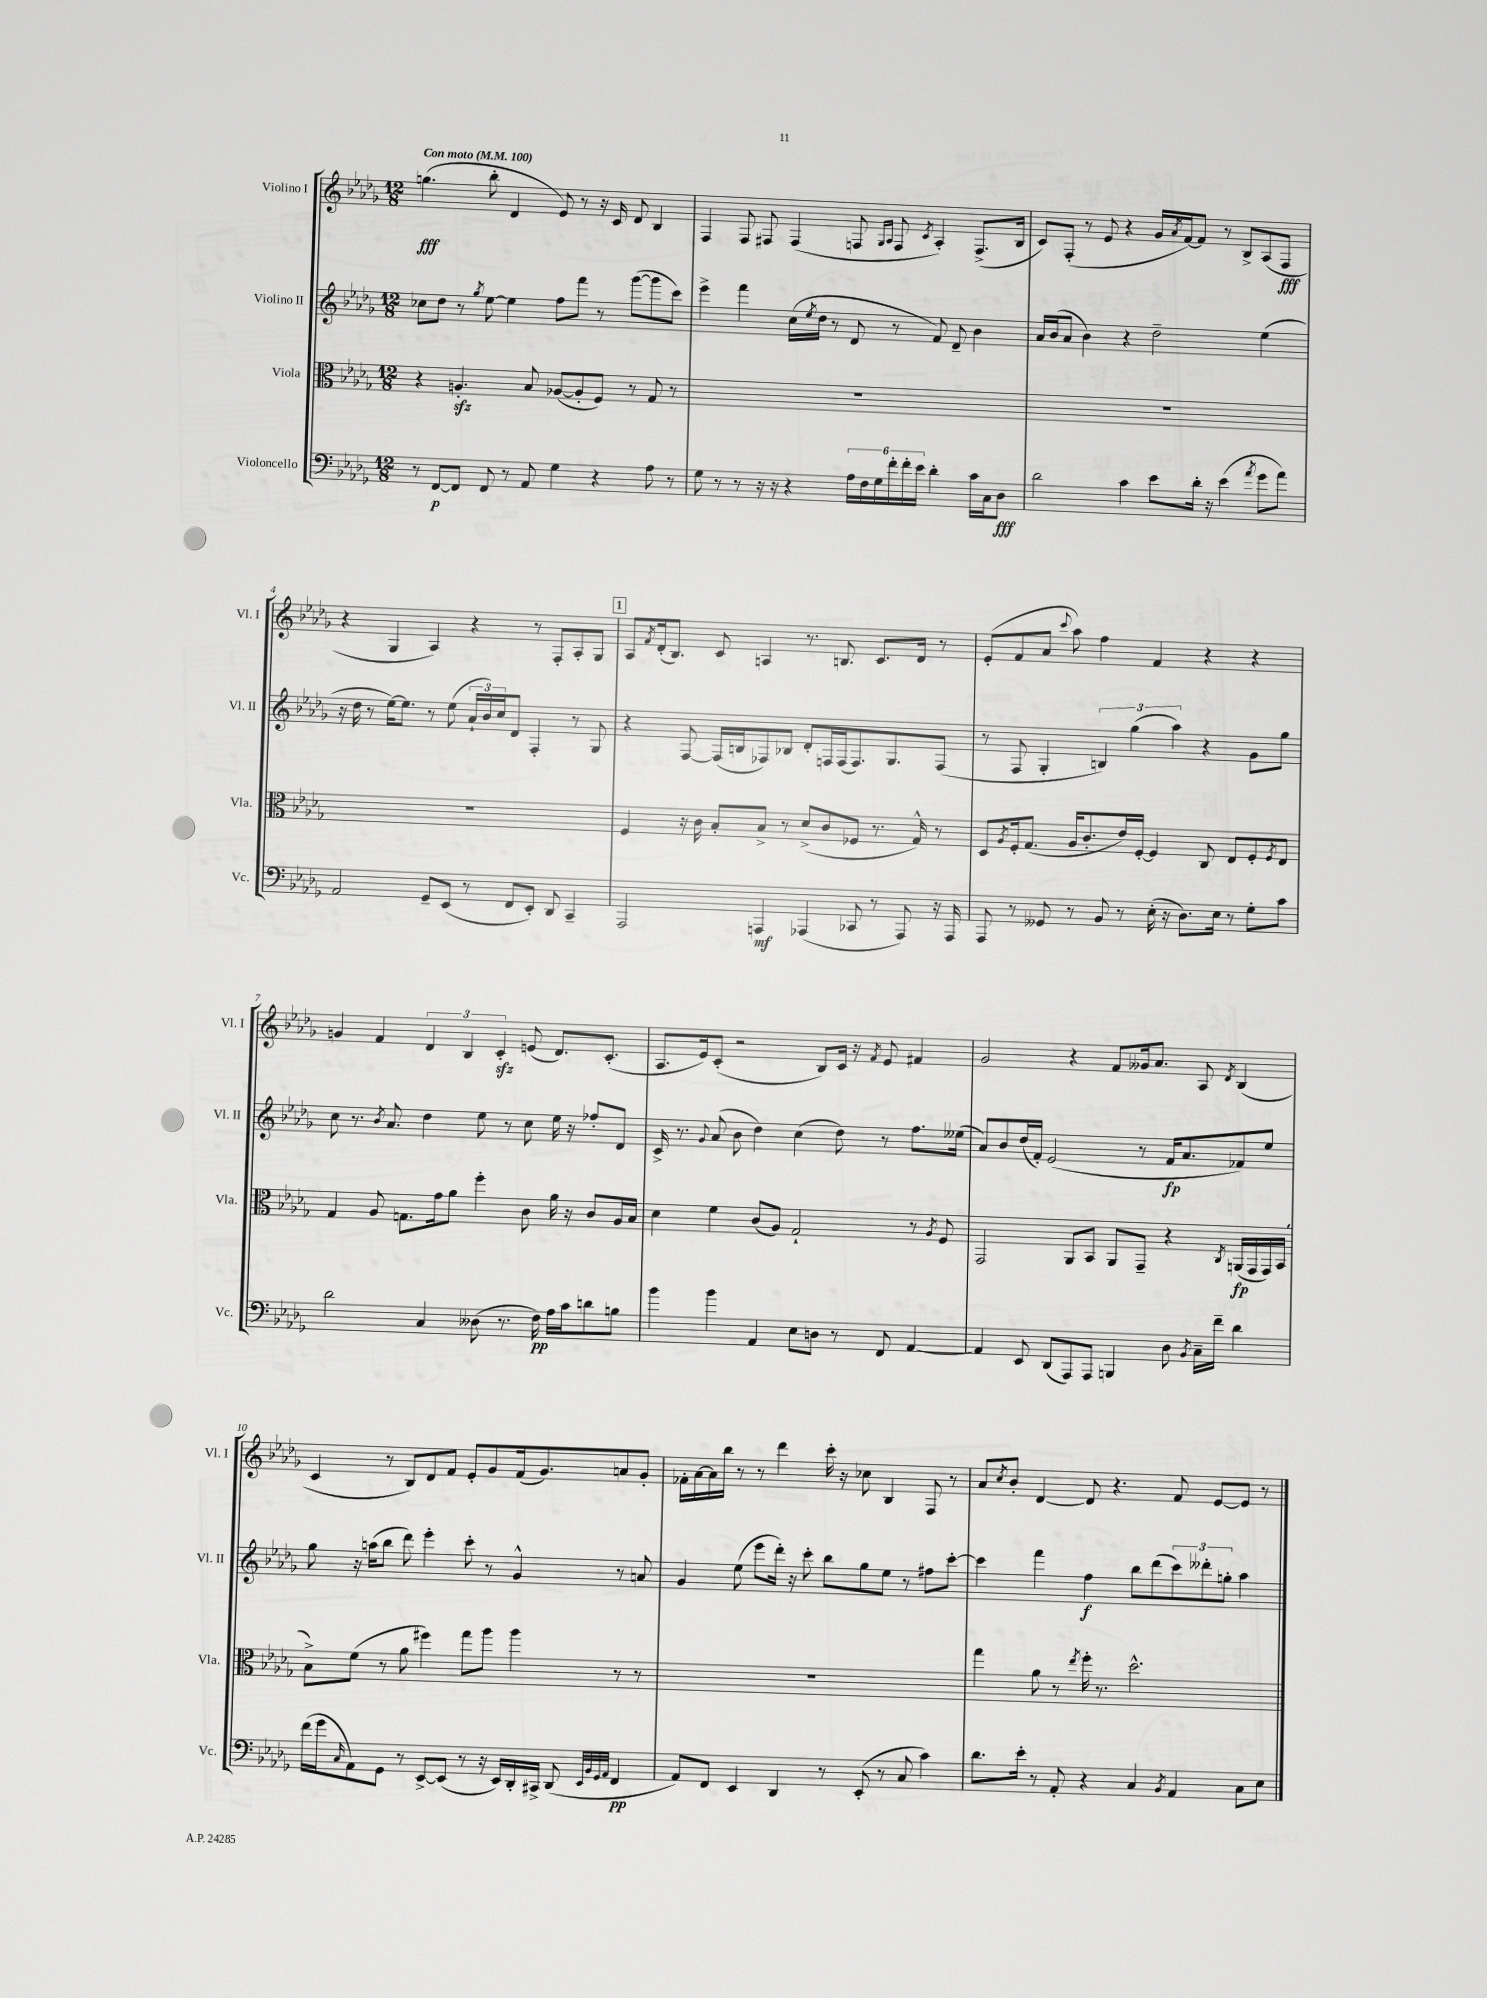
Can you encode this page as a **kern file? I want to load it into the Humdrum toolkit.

**kern	**kern	**kern	**kern
*staff4	*staff3	*staff2	*staff1
*clefF4	*clefC3	*clefG2	*clefG2
*k[b-e-a-d-g-]	*k[b-e-a-d-g-]	*k[b-e-a-d-g-]	*k[b-e-a-d-g-]
*M12/8	*M12/8	*M12/8	*M12/8
*MM100	*MM100	*MM100	*MM100
8r	4r	8cc-\L	(4.gg\
[8FF/L	.	8dd-\J	.
8FF/]J	4.A'/	8r	.
.	.	8qgg-/	.
8FF/	.	[8ee-\	8bb-'\
8r	.	4ee-\]	4d-/
8AA-/	8B-/	.	.
4G-\	([8A-/L	8ff\L	8e-/)
.	8A-'/]	8fff\J	8r
4r	8F/J)	8r	16r
.	.	.	16c/
.	8r	([8ggg-\L	8d-/
8A-\	8G-/	8ggg-\]	4B-/
8r	8r	8ccc\J)	.
=	=	=	=
8G-\	1.r	4eee-^\	4F/
8r	.	.	.
8r	.	4fff\	8F/
16r	.	.	8F#/
16r	.	.	.
4r	.	(16cc\LL	(4F#/
.	.	8qee-/	.
.	.	16dd-\JJ	.
.	.	8r	.
24A-\LL	.	8d-/	8F/
24F\	.	.	.
24G-\	.	.	.
.	.	.	16qqG-/LL
.	.	.	16qqA-/JJ
24f'\	.	8r	8F/
24f'\	.	.	.
24e-\JJ	.	.	.
.	.	.	8qc/
4d-'\	.	8f/)	4A-'/)
.	.	8d-~/	.
16c\LL	.	4b-\	(8.F^/L
16C\J	.	.	.
8D-\J	.	.	.
.	.	.	16B-/Jk
=	=	=	=
2d-\	1.r	16a-/LL	8c/L)
.	.	(16b-/J	.
.	.	8a-/J	(8F'/J
.	.	4b-\)	8r
.	.	.	8e-/
4c\	.	4r	4r
8e-\L	.	2dd-~\	16g-/LL
.	.	.	8qa-/
.	.	.	[16f/J)
16d-'\Jk	.	.	8f/]J
16r	.	.	.
(4e-\	.	.	8r
.	.	.	8B-^/L
8qa-/	.	.	.
8g-\L	.	(4ee-\	(8A-/
8a-\J)	.	.	8F/J
=	=	=	=
2AA-/	1.r	16r	4r
.	.	16dd-\	.
.	.	8r	.
.	.	[16ee-\LK)	4G-/
.	.	8.ee-\]J	.
8GG-~/L	.	8r	4A-/)
(8EE-/J	.	(8ee-\	.
8r	.	24a-`/LL	4r
.	.	24b-/)	.
.	.	24cc/J	.
8FF/L	.	8d-/J	.
8EE-'/J)	.	4F'/	8r
8DD-/	.	.	8F'/L
4CC~/	.	8r	8A-'/
.	.	8G-/	8G-/J
=	=	=	=
2AAA-/	4F/	4r	8A-/L
.	.	.	8qf/
.	.	.	(16d-'/k
.	.	.	8.B-/J)
.	16r	[8F/	.
.	16c\	.	.
.	8B-'/L	(16F/]LL	8c/
.	.	16B/J	.
4AAA/	8B-^/J	8F-/)	4A/
.	8r	8B-/J	.
(4AAA-/	(8d-^/L	8d-'/L	8.r
.	8c/	16F/L	.
.	.	(16F/J	8.B/
8CC-/	8F-/J	8.F/)	.
8r	8.r	.	8.c/L
.	.	8.G-/	.
8AAA-/)	.	.	.
.	16G-^^/)	.	16d-/Jk
16r	8r	(8F/J	8r
16AAA-/	.	.	.
=	=	=	=
8AAA-/	8D-/L	8r	(8e-'/L
.	8qA-/	.	.
8r	16F'/k	8F/	8f/
.	(8.G-/J	.	.
8GG--/	.	4G-'/	8a-/J
.	.	.	8qqccc/
8r	16A-/LK	.	8aa-\)
.	8.c'/	.	.
8BB-/	.	6B/)	4ff\
8r	16e-/L)	.	.
.	.	(6gg-\	.
.	[16F'/JJ	.	.
(16E-'\	4F/]	.	4f/
16r	.	.	.
.	.	6aa-\)	.
8.D-\L)	.	.	.
.	8C/	4r	4r
16E-\Jk	.	.	.
8r	8E-/L	.	.
8G-'\L	8F'/	8g-\L	4r
.	8qF/	.	.
8c\J	8E-/J	8gg-\J	.
=	=	=	=
2d-\	4G-/	8cc\	4g/
.	.	8.r	.
.	8A-/	.	4f/
.	.	8qb-/	.
.	.	8.a-/	.
.	8.G\L	.	.
4C/	.	4dd-\	6d-/
.	16g-\k	.	.
.	8a-\J	.	.
.	.	.	6B-/
(8D--\	4ff'\	8ee-\	.
.	.	.	6c'/
8.r	.	8r	.
.	8c\	8cc\	(8e/
16F\)	.	.	.
16A-\LL	16a-\	16ee-\	8.d-/L)
16c\J	16r	16r	.
8d\	8c/L	8ff-'/L	.
.	.	.	(8.c'/J
8B\J	16A-/L	8d-/J	.
.	16B-/JJ	.	.
=	=	=	=
4b-\	4d-\	16c^/	8.A-/L
.	.	8.r	.
.	.	.	16e-/k)
.	.	8qqg-/	.
4b-\	4f\	(8a-/	(8c'/J
.	.	8b-\	2r
4AA-/	(8c/L	4dd-\)	.
.	8A-/J)	.	.
8E-\L	2G-`/	(4cc\	.
8D\J	.	.	8B-/L)
8r	.	8dd-\)	16c/Jk
.	.	.	16r
.	.	.	8qf/
8FF/	.	8r	8e-/
[4AA-/	8r	8.ff\L	4f#/
.	8qA-/	.	.
.	8F/	.	.
.	.	(16ee--\Jk	.
=	=	=	=
4AA-/]	2GG-/	8a-/L)	2g-/
.	.	8b-/	.
8EE-/	.	(16dd-/L	.
.	.	16f'/JJ)	.
(8DD-/L	.	(2e-/	.
8AAA-/)	8AA-/L	.	4r
8AAA-/J	8BB-/J	.	.
4BBB/	8AA-/L	.	8f/L
.	8GG-~/J	8r	16g--/k
.	.	.	8.a-/J
8D-\	4r	16f/LK	.
.	.	8.a-/	.
8qBB-/	.	.	.
16C~\LL	.	.	8A-/
16f~\JJ	.	.	.
.	8qC/	.	8qd-/
4d-\	(16AA/LL	8f-/)	(4B-/
.	16GG-/	.	.
.	16GG-/)	8ee-/J	.
.	(16BB-/JJ	.	.
=	=	=	=
(16f\LL	8B-^\L)	8gg-\	4c/
16g-\J	.	.	.
16qqC/	.	.	.
8AA-\)	(8f\J	16r	.
.	.	(16aa\LK	.
8GG-\J	8r	8bb-\J	8r
8r	8a-\	8ddd-\)	8B-/L)
[8EE-^/L	4ff#\)	4eee-'\	8d-/
(8EE-/]J	.	.	8f/J
8r	8gg-\L	8ccc'\	8e-'/L
16r	8aa-\J	8r	8g-/
16EE-/LL)	.	.	.
16DD-'/	4aa-\	4g-^^/	(16f/k
16CC#^/JJ	.	.	8.g-/)
(8DD-/	.	.	.
32qqEE-/LLL	.	.	.
32qqBB-/	.	.	.
32qqGG-/	.	.	.
32qqAA-/JJJ	.	.	.
4FF/	8r	8r	8a/
.	8r	8a/	8g-'/J
=	=	=	=
8AA-/L)	1.r	4g-/	16f-'\LL
.	.	.	[16a-\
8FF/J	.	.	16a-\]
.	.	.	16bb-\JJ
4EE-/	.	(8ee-\	8r
.	.	8eee-\L	8r
4DD-/	.	16ddd-'\Jk)	4ddd-\
.	.	16r	.
.	.	8ccc'\	.
8r	.	8bb-\L	16ccc'\
.	.	.	16r
(8EE-'/	.	8gg-\	8cc-\
8r	.	8ee-\J	4B-/
8C/	.	8r	.
4c\)	.	8ff#\L	8F/
.	.	[8ccc'\J	8r
=	=	=	=
8.d-\L	4gg-\	4ccc\]	8a-/L
.	.	.	8qcc/
.	.	.	8b-'/J
16e-'\Jk	.	.	.
8r	8a-\	4fff\	[4d-/
8AA-'/	8r	.	.
.	8qee-/	.	.
4r	16ff'\	4ff\	8d-/]
.	8.r	.	.
.	.	.	4.r
4C/	2.dd-^^\	8bb-\L	.
.	.	(8ddd-\	.
8qBB-/	.	.	.
4AA-/	.	12ccc\)	8f/
.	.	12ddd--'\	.
.	.	.	[8e-/L
.	.	12gg'\J	.
8C\L	.	4aa-\	8e-/]J
8E-\J	.	.	8r
==	==	==	==
*-	*-	*-	*-
